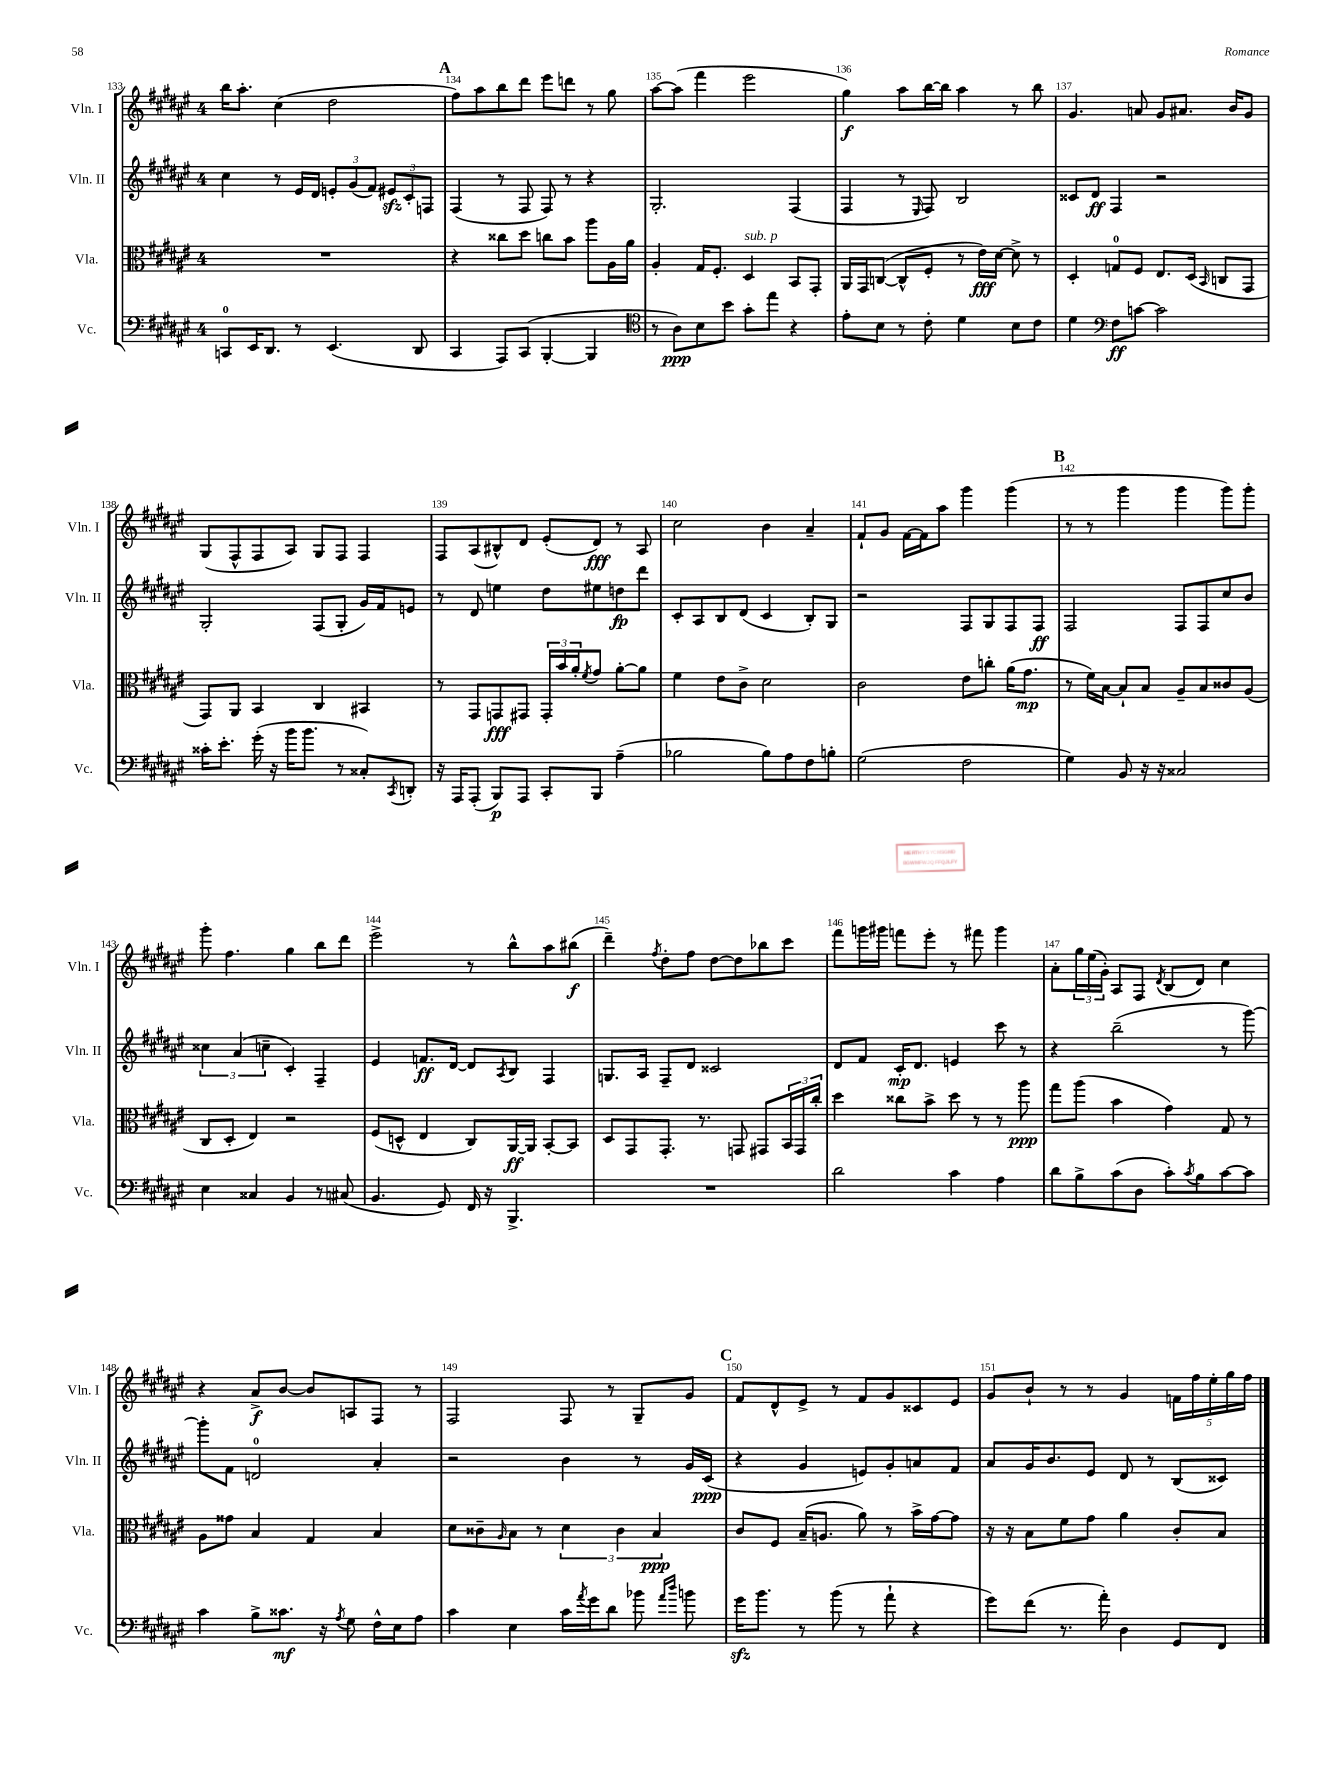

**kern	**kern	**kern	**kern
*staff4	*staff3	*staff2	*staff1
*clefF4	*clefC3	*clefG2	*clefG2
*k[f#c#g#d#a#e#]	*k[f#c#g#d#a#e#]	*k[f#c#g#d#a#e#]	*k[f#c#g#d#a#e#]
*M4/4	*M4/4	*M4/4	*M4/4
8CC/L	1r	4cc#\	16bb\LK
.	.	.	8.aa#'\J
16EE#/K	.	.	.
8.DD#/J	.	.	.
.	.	8r	(4cc#\
8r	.	16e#/LL	.
.	.	16d#/JJ	.
(4.EE#/	.	12e'/L	2dd#\
.	.	(12g#/	.
.	.	12f#/J)	.
.	.	12e#/L	.
.	.	12c#'/	.
8DD#/	.	.	.
.	.	12F/J	.
=	=	=	=
4CC#/	4r	(4F#/	8ff#\L)
.	.	.	8aa#\
8AAA#/L)	8cc##\L	8r	8bb\
(8CC#/J	8dd#\J	8F#/	8ddd#\J
[4BBB'/	8cc\L	8F#/)	8eee#\L
.	8b\J	8r	8ddd\J
4BBB/]	8aa#\L	4r	8r
.	16A#\L	.	8gg#\
.	16a#\JJ	.	.
=	=	=	=
*clefC4	*	*	*
8r	4A#'/	2.G#'/	[8aa#\L
8A#\L)	.	.	(8aa#\]J
8B\	16G#/LK	.	4fff#\
.	8.F#'/J	.	.
8b\J	.	.	.
8g#'\L	4D#/	.	2eee#\
8ee#\J	.	.	.
4r	8BB/L	(4F#/	.
.	8GG#'/J	.	.
=	=	=	=
8e#'\L	16AA#/LL	4F#/	4gg#\)
.	16GG#/J	.	.
8B\J	([8C/J	.	.
8r	8C^^/]L	8r	8aa#\L
.	.	16qqE#/	.
8c#'\	8F#'/J	8F#/)	[16bb\L
.	.	.	16bb\]JJ
4d#\	8r	2B/	4aa#\
.	16e#\LL)	.	.
.	[16d#\JJ	.	.
8B\L	8d#^\]	.	8r
8c#\J	8r	.	8bb\
=	=	=	=
4d#\	4D#'/	8c##/L	4.g#/
.	.	8d#/J	.
*clefF4	*	*	*
8F#\L	8G/L	4F#/	.
[8c\J	8F#/J	.	8a/
2c\]	8.E#/L	2r	8g#/L
.	.	.	8.a#/J
.	(16D#/Jk	.	.
.	16qqBB/	.	.
.	8C/L	.	.
.	.	.	16b/LK
.	8GG#/J	.	8g#/J
=	=	=	=
16c##'\LK	8GG#/L)	2G#'/	(8G#/L
8.e#'\J	.	.	.
.	8AA#/J	.	8F#^^/
(16g#'\	4BB/	.	8F#/
16r	.	.	.
16b\LK	.	.	8A#/J)
8.b\J	.	.	.
.	4C#/	(8F#/L	8G#/L
8r	.	8G#'/J	8F#/J
8C##'/L)	4BB#/	16g#/LL)	4F#/
.	.	16f#/J	.
8qCC#/	.	.	.
8DD'/J	.	8e/J	.
=	=	=	=
16r	8r	8r	8F#/L
16AAA#/LK	.	.	.
(8AAA#'/J	8GG#/L	8d#/	(8A#/
8BBB/L)	8GG/	4ee\	8B#^^/)
8AAA#/J	8GG#/J	.	8d#/J
8CC#'/L	24GG#'/LL	8dd#\L	(8e#'/L
.	24b/	.	.
.	24a#'/J	.	.
.	8qf#/	.	.
8BBB/J	8g#/J	8ee#\	8d#/J)
(4A#~\	[8a#'\L	8dd\	8r
.	8a#\]J	8ddd#\J	8A#/
=	=	=	=
2B-\	4f#\	8c#'/L	2cc#\
.	.	8A#/	.
.	8e#\L	8B/	.
.	8c#^\J	(8d#/J	.
8B-\L)	2d#\	4c#/	4b\
8A#\	.	.	.
8F#\	.	8B'/L)	4a#~/
8B'\J	.	8G#/J	.
=	=	=	=
(2G#\	2c#\	2r	8f#`/L
.	.	.	8g#/J
.	.	.	[16f#\LL
.	.	.	16f#\]J
.	.	.	8aa#\J
2F#\	8e#\L	8F#/L	4ggg#\
.	8cc'\J	8G#/	.
.	(16a#\LK	8F#/	(4ggg#\
.	8.g#\J	.	.
.	.	8F#/J	.
=	=	=	=
4G#\)	8r	2F#/	8r
.	16f#\LL)	.	8r
.	[16B\JJ	.	.
8BB/	8B`/]L	.	4ggg#\
16r	8B/J	.	.
16r	.	.	.
2C##/	8A#~/L	8F#/L	4ggg#\
.	8B/	8F#/	.
.	8c##/	8cc#/	8ggg#\L)
.	(8A#/J	8b/J	8ggg#'\J
=	=	=	=
4E#\	8C#/L	6cc##\	8ggg#'\
.	8D#'/J	.	4.ff#\
.	.	(6a#/	.
4C##/	4E#/)	.	.
.	.	6cc~\	.
4BB/	2r	4c#'/)	4gg#\
8r	.	4F#~/	8bb\L
(8C#/	.	.	8ddd#\J
=	=	=	=
4.BB/	(8F#/L	4e#/	2eee#^\
.	8D^^/J	.	.
.	4E#/	8.f/L	.
8GG#/)	.	.	.
.	.	[16d#/Jk	.
16FF#/	8C#/L)	8d#/]L	8r
16r	.	.	.
.	.	8qA#/	.
4.BBB^/	[16AA#/L	8B/J	8bb^^\L
.	16AA#/]JJ	.	.
.	[8BB'/L	4F#/	8aa#\
.	8BB/]J	.	(8bb#\J
=	=	=	=
1r	8D#/L	8.G/L	4ddd#~\)
.	8GG#/	.	.
.	.	16A#/Jk	.
.	.	.	8qff#/
.	8.GG#'/J	8F#~/L	8dd#'\L
.	.	8d#/J	8ff#\J
.	8.r	.	.
.	.	2c##/	[8dd#\L
.	8GG/	.	8dd#\]
.	8GG#/L	.	8bb-\
.	24BB/L	.	8ccc#\J
.	24GG#/	.	.
.	24cc#'/JJ	.	.
=	=	=	=
2d#\	4dd#\	8d#/L	8fff#\L
.	.	8f#/J	16ggg\L
.	.	.	16ggg#\JJ
.	8cc##\L	16c#'/LK	8fff\L
.	.	8.d#/J	.
.	8b^\J	.	8eee#'\J
4c#\	8dd#\	4e/	8r
.	8r	.	8fff#\
4A#\	8r	8ccc#\	4ggg#\
.	8aa#\	8r	.
=	=	=	=
8d#\L	8gg#\L	4r	8a#'\L
8B^\	(8aa#\J	.	24gg#\L
.	.	.	(24ee#\
.	.	.	24g#'\JJ)
(8c#\	4b\	(2bb~\	8A#/L
8D#\J	.	.	8F#/J
.	.	.	8qd#/
8c#'\L)	4g#\)	.	(8B/L
8qc#/	.	.	.
8B\	.	.	8d#/J)
[8c#\	8G#/	8r	4cc#\
8c#\]J	8r	[8ggg#\)	.
=	=	=	=
4c#\	8A#\L	8ggg#'\]L	4r
.	8g##\J	8f#\J	.
8B^\L	4B/	2d/	8a#^/L
8.c##\J	.	.	[8b/J
.	4G#/	.	8b/]L
16r	.	.	.
8qA#/	.	.	.
8G#\	.	.	8A/
16F#^^\LL	4B/	4a#'/	8F#/J
16E#\J	.	.	.
8A#\J	.	.	8r
=	=	=	=
4c#\	8d#\L	2r	2F#/
.	8c##~\	.	.
.	16qqA#/	.	.
4E#\	8B\J	.	.
.	8r	.	.
16c#\LL	6d#\	4b\	8F#/
8qa#/	.	.	.
16g#\J	.	.	.
8d#\J	.	.	8r
.	6c##\	.	.
8b-\	.	8r	8G#~/L
.	6B/	.	.
16qqa#/LL	.	.	.
16qqdd#/JJ	.	.	.
8b\	.	16g#/LL	8g#/J
.	.	(16c#/JJ	.
=	=	=	=
16g#\LK	8c#/L	4r	8f#/L
8.b\J	.	.	.
.	8F#/J	.	8d#^^/
8r	(16B~/LK	4g#/	8e#^/J
.	8.A/J	.	.
(8b\	.	.	8r
8r	8a#\)	8e/L)	8f#/L
8a#`\	8r	8g#'/	8g#/
4r	16b^\LL	8a/	8c##/
.	[16g#\J	.	.
.	8g#\]J	8f#/J	8e#/J
=	=	=	=
8g#\L)	16r	8a#/L	8g#/L
.	16r	.	.
(8f#\J	8B\L	16g#/K	8b`/J
.	.	8.b/	.
8.r	8f#\	.	8r
.	8g#\J	8e#/J	8r
16a#'\)	.	.	.
4D#\	4a#\	8d#/	4g#/
.	.	8r	.
8GG#/L	8c#'/L	(8B/L	20f\LL
.	.	.	20ff#\
.	.	.	20ee#'\
8FF#/J	8B/J	8c##/J)	.
.	.	.	20gg#\
.	.	.	20ff#\JJ
==	==	==	==
*-	*-	*-	*-
